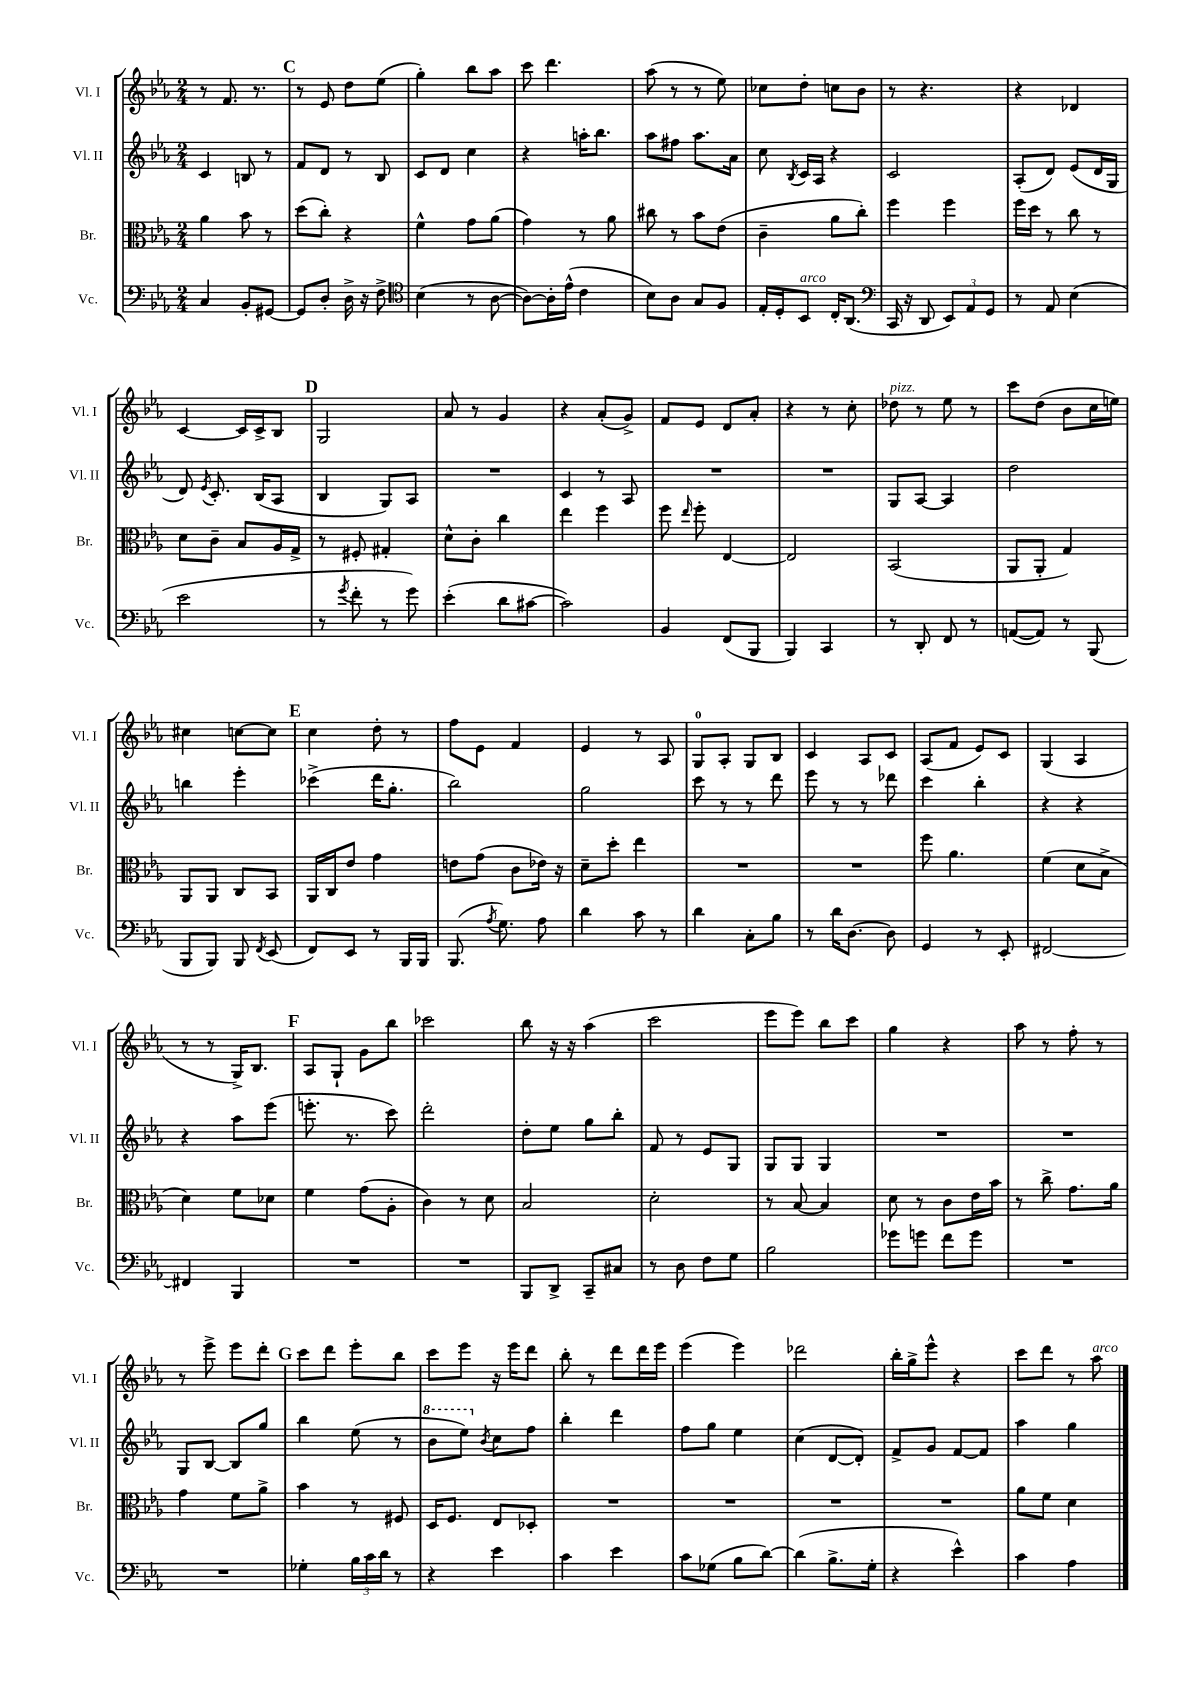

**kern	**kern	**kern	**kern
*part4	*part3	*part2	*part1
*staff4	*staff3	*staff2	*staff1
*I"Vc.	*I"Br.	*I"Vl. II	*I"Vl. I
*I'Vc.	*I'Br.	*I'Vl. II	*I'Vl. I
*clefF4	*clefC3	*clefG2	*clefG2
*k[b-e-a-]	*k[b-e-a-]	*k[b-e-a-]	*k[b-e-a-]
*M2/4	*M2/4	*M2/4	*M2/4
=20	=20	=20	=20
4C/	4a-\	4c/	8r
.	.	.	8.f/
8BB-'/L	8b-\	8Bn/	.
.	.	.	8.r
[8GG#X/J	8r	8r	.
!!LO:REH:place=s1:t=C
=21	=21	=21	=21
8GG#/L]	(8dd\L	8f/L	8r
8D'/J	8cc'\J)	8d/J	8e-/
16D^\	4r	8r	8dd\L
16r	.	.	.
8F^\	.	8B-/	(8ee-\J
=22	=22	=22	=22
*clefC4	*	*	*
(4B-\	4f^^\	8c/L	4gg'\)
.	.	8d/J	.
8r	8g\L	4cc\	8bb-\L
[8A-\	(8a-\J	.	8aa-\J
=23	=23	=23	=23
8A-\L_)	4g\)	4r	8ccc\
16A-'\L]	.	.	4.ddd\
(16e-^^\JJ	.	.	.
4c\	8r	16aan'\KL	.
.	.	8.bb-\J	.
.	8a-\	.	.
=24	=24	=24	=24
8B-\L)	8cc#X\	8aa-\L	(8aa-\
8A-\J	8r	8ff#X\J	8r
8G/L	8b-\L	8.aa-\L	8r
8F/J	(8e-\J	.	8ee-\)
.	.	16a-\Jk	.
=25	=25	=25	=25
16E-'/LL	4c~\	8cc\	8cc-X\L
16D'/J	.	.	.
.	.	8qB-/	.
!LO:TX:a:i:t=arco	!	!	!
8BB-/J	.	16c/LL	8dd'\J
.	.	16A-/JJ	.
16C'/KL	8a-\L	4r	8ccn\L
(8.AA-/J	.	.	.
.	8cc'\J)	.	8b-\J
=26	=26	=26	=26
*clefF4	*	*	*
16CC/	4ff\	2c/	8r
16r	.	.	.
8DD/	.	.	4.r
12EE-/L)	4ff\	.	.
12AA-/	.	.	.
12GG/J	.	.	.
=27	=27	=27	=27
8r	16ff\LL	(8A-'/L	4r
.	16dd\JJ	.	.
8AA-/	8r	8d/J)	.
(4E-\	8cc\	(8e-/L	4d-X/
.	8r	16d/L	.
.	.	16G/JJ	.
!!LO:LB:g=z
=28	=28	=28	=28
2e-\	8d\L	8d/)	[4c/
.	.	8qe-/	.
.	8c~\J	8.c'/	.
.	8B-/L	.	16c/LL]
.	.	(16B-/KL	16c^/J
.	16A-/L	8A-/J	8B-/J
.	16G^/JJ	.	.
!!LO:REH:place=s1:t=D
=29	=29	=29	=29
8r	8r	4B-/	2G/
8qg/	.	.	.
8f'\	8F#X'/	.	.
8r	4G#X'/	8G/L)	.
8g\)	.	8A-/J	.
=30	=30	=30	=30
(4e-'\	8d^^\L	2r	8a-/
.	8c'\J	.	8r
8d\L	4cc\	.	4g/
[8c#X\J	.	.	.
=31	=31	=31	=31
2c#\])	4ee-\	4c/	4r
.	4ff\	8r	(8a-'/L
.	.	8A-/	8g^/J)
=32	=32	=32	=32
4BB-/	8ff\	2r	8f/L
.	16qqee-/	.	.
.	8ff'\	.	8e-/J
(8FF/L	[4E-/	.	8d/L
8BBB-/J	.	.	8a-'/J
=33	=33	=33	=33
4BBB-/)	2E-/]	2r	4r
4CC/	.	.	8r
.	.	.	8cc'\
=34	=34	=34	=34
!	!	!	!LO:TX:a:i:t=pizz.
8r	(2BB-/	8G/L	8dd-X\
8DD'/	.	[8A-/J	8r
8FF/	.	4A-/]	8ee-\
8r	.	.	8r
=35	=35	=35	=35
([8AAn/L	8AA-/L	2dd\	8ccc\L
8AA/J])	8AA-'/J	.	(8dd\J
8r	4G/)	.	8b-\L
(8BBB-/	.	.	16cc\L
.	.	.	16een\JJ)
!!LO:LB:g=z
=36	=36	=36	=36
8BBB-/L	8AA-/L	4bbn\	4cc#X\
8BBB-/J)	8AA-/J	.	.
8BBB-/	8C/L	4eee-'\	[8ccn\L
8qFF/	.	.	.
(8EE-/	8BB-/J	.	8cc\J]
!!LO:REH:place=s1:t=E
=37	=37	=37	=37
8FF/L)	16AA-/LL	(4ccc-X^\	4cc\
.	16C/J	.	.
8EE-/J	8e-/J	.	.
8r	4g\	16ddd\KL	8dd'\
.	.	8.gg'\J	.
16BBB-/LL	.	.	8r
16BBB-/JJ	.	.	.
=38	=38	=38	=38
(8.BBB-/	8en\L	2bb-\)	8ff\L
.	(8g\J	.	8e-\J
8qA-/	.	.	.
8.G\)	.	.	.
.	8c\L	.	4f/
8A-\	16e-X\Jk)	.	.
.	16r	.	.
=39	=39	=39	=39
4d\	8d~\L	2gg\	4e-/
.	8dd'\J	.	.
8c\	4ee-\	.	8r
8r	.	.	8A-/
=40	=40	=40	=40
4d\	2r	8ccc\	8G/L
.	.	8r	8A-'/J
8C'\L	.	8r	8G/L
8B-\J	.	8ddd\	8B-/J
=41	=41	=41	=41
8r	2r	8eee-\	4c/
16d\KL	.	8r	.
[8.D\J	.	.	.
.	.	8r	8A-/L
8D\]	.	8ddd-X\	8c/J
=42	=42	=42	=42
4GG/	8ff\	4ccc\	(8A-/L
.	4.a-\	.	8f/J
8r	.	4bb-'\	8e-/L)
8EE-'/	.	.	8c/J
=43	=43	=43	=43
[2FF#X/	(4f\	4r	(4G/
.	8d\L	4r	4A-/
.	8B-^\J	.	.
!!LO:LB:g=z
=44	=44	=44	=44
4FF#X/]	4d\)	4r	8r
.	.	.	8r
4BBB-/	8f\L	8aa-\L	16G^/KL)
.	.	.	8.B-/J
.	8d-X\J	(8eee-\J	.
!!LO:REH:place=s1:t=F
=45	=45	=45	=45
2r	4f\	8.eeen'\	8A-/L
.	.	.	8G`/J
.	.	8.r	.
.	(8g\L	.	8g\L
.	8A-'\J	8ccc\)	8bb-\J
=46	=46	=46	=46
2r	4c\)	2ddd'\	2ccc-X\
.	8r	.	.
.	8d\	.	.
=47	=47	=47	=47
8BBB-/L	2B-/	8dd'\L	8bb-\
8DD^/J	.	8ee-\J	16r
.	.	.	16r
8CC~/L	.	8gg\L	(4aa-\
8C#X/J	.	8bb-'\J	.
=48	=48	=48	=48
8r	2d'\	8f/	2ccc\
8D\	.	8r	.
8F\L	.	8e-/L	.
8G\J	.	8G/J	.
=49	=49	=49	=49
2B-\	8r	8G/L	8eee-\L
.	[8B-/	8G/J	8eee-\J)
.	4B-/]	4G/	8bb-\L
.	.	.	8ccc\J
=50	=50	=50	=50
8g-X\L	8d\	2r	4gg\
8gn\J	8r	.	.
8f\L	8c\L	.	4r
8g\J	16e-\L	.	.
.	16b-\JJ	.	.
=51	=51	=51	=51
2r	8r	2r	8aa-\
.	8cc^\	.	8r
.	8.g\L	.	8ff'\
.	.	.	8r
.	16a-\Jk	.	.
!!LO:LB:g=z
=52	=52	=52	=52
2r	4g\	8G/L	8r
.	.	[8B-/J	8eee-^\
.	8f\L	8B-/L]	8eee-\L
.	8a-^\J	8gg/J	8ddd'\J
!!LO:REH:place=s1:t=G
=53	=53	=53	=53
4G-X'\	4b-\	4bb-\	8ccc\L
.	.	.	8ddd\J
24B-\LL	8r	(8ee-\	8eee-'\L
24c\	.	.	.
24d\JJ	.	.	.
8r	8F#X/	8r	8bb-\J
=54	=54	=54	=54
*	*	*8va	*
4r	16D/KL	8bb-\L	8ccc\L
.	8.F/J	.	.
.	.	8eee-\J)	8eee-\J
*	*	*X8va	*
.	.	8qb-/	.
4e-\	8E-/L	8cc\L	16r
.	.	.	16eee-\KL
.	8D-X'/J	8ff\J	8ddd\J
=55	=55	=55	=55
4c\	2r	4bb-'\	8bb-'\
.	.	.	8r
4e-\	.	4ddd\	8ddd\L
.	.	.	16ddd\L
.	.	.	16eee-\JJ
=56	=56	=56	=56
8c\L	2r	8ff\L	(4eee-\
(8G-X\J	.	8gg\J	.
8B-\L	.	4ee-\	4eee-\)
[8d\J)	.	.	.
=57	=57	=57	=57
(4d\]	2r	(4cc\	2ddd-X\
8.B-^\L	.	[8d/L	.
.	.	8d'/J])	.
16G'\Jk	.	.	.
=58	=58	=58	=58
4r	2r	8f^/L	16bb-'\LL
.	.	.	16gg^\J
.	.	8g/J	8eee-^^\J
4e-^^\)	.	[8f/L	4r
.	.	8f/J]	.
=59	=59	=59	=59
4c\	8a-\L	4aa-\	8ccc\L
.	8f\J	.	8ddd\J
4A-\	4d\	4gg\	8r
!	!	!	!LO:TX:a:i:t=arco
.	.	.	8aa-\
==	==	==	==
*-	*-	*-	*-
